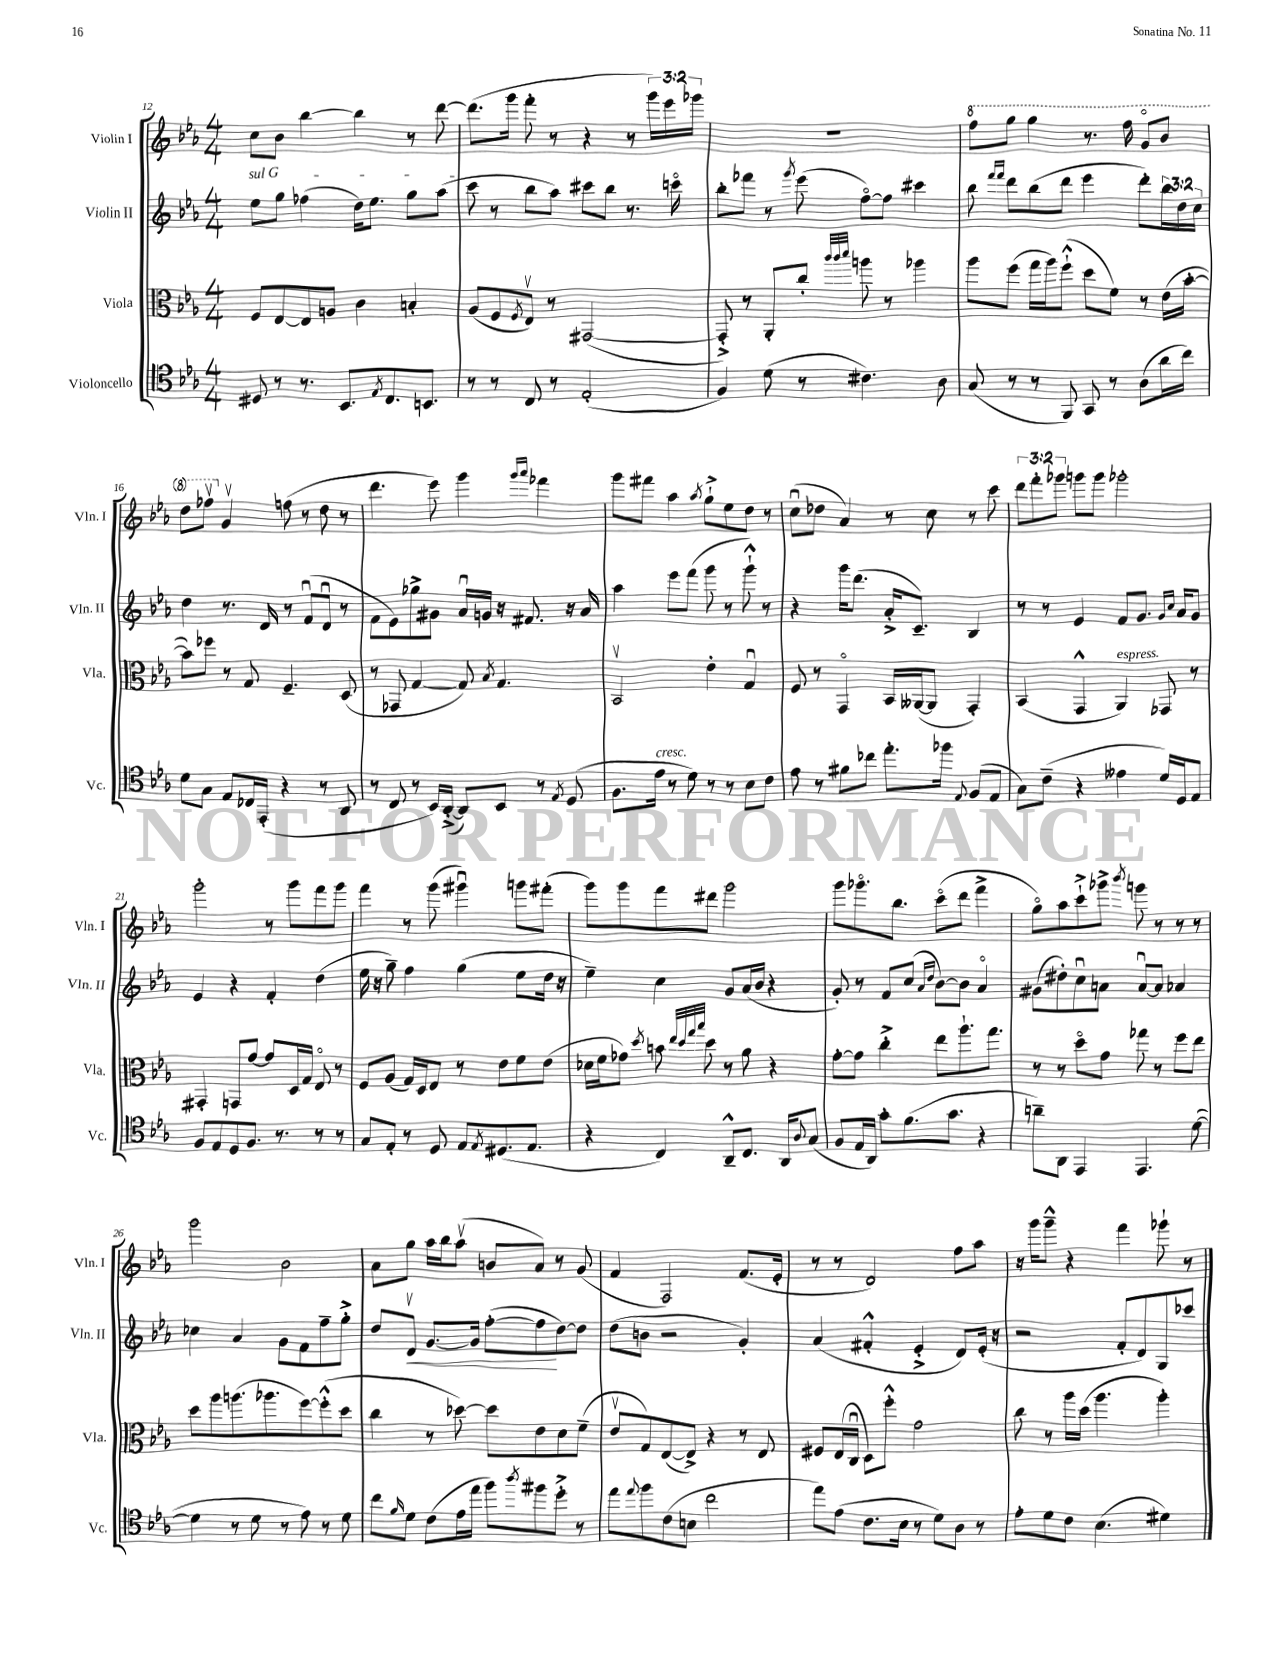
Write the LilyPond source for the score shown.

<<
\new StaffGroup <<
\new Staff = "s0" \with { instrumentName = "Violin I" shortInstrumentName = "Vln. I" } {
    \clef treble \key ees \major \numericTimeSignature \time 4/4 \override Staff.TupletNumber.text = #tuplet-number::calc-fraction-text
    c''8 bes'8 bes''4~ bes''4 r8 d'''8~ |
    d'''8.( g'''16 f'''8-. r8 r4 r8 \tuplet 3/2 { g'''16) ees'''16 ges'''16 } |
    R1 |
    \ottava #1 f'''8 g'''8 g'''4 r8. f'''16 g''8\flageolet bes''8 |
    d'''8 fes'''8\upbow \ottava #0 g'4\upbow f''!8( r8 d''8 r8 |
    d'''4. ees'''8) g'''4 \grace { g'''16 aes'''16 } fes'''4 |
    g'''8 fis'''8 aes''4 \acciaccatura { aes''8 } g''8-!-> ees''8 d''8 r8 |
    c''8\downbow( des''8 aes'4) r8 c''8 r8 c'''8 |
    \tuplet 3/2 { d'''8 f'''8-. ges'''8 } g'''8 g'''8 ges'''2-. |
    g'''2-. r8 g'''8 f'''8 g'''8 |
    f'''4 r8 g'''8( gis'''4\downbow) g'''8 fis'''8-.( |
    g'''8) g'''8 f'''8 dis'''8 g'''2 |
    g'''8 ges'''8.\flageolet bes''8. c'''8\flageolet( d'''8 f'''4-> |
    g''8\flageolet) aes''8 c'''8-!-> ges'''8-> \acciaccatura { bes'''8 } g'''8 r8 r8 r8 |
    g'''2 bes'2 |
    aes'8 g''8 aes''16 bes''16 aes''8\upbow( b'8 aes'8) r8 g'8( |
    f'4 f2) f'8.( ees'16-. |
    r8 r8 d'2) f''8 aes''8 |
    r16 g'''16 g'''8---^ r4 f'''4 ges'''8-! r8 \bar "|." |
}
\new Staff = "s1" \with { instrumentName = "Violin II" shortInstrumentName = "Vln. II" } {
    \clef treble \key ees \major \numericTimeSignature \time 4/4 \override Staff.TupletNumber.text = #tuplet-number::calc-fraction-text
    \once \override TextSpanner.bound-details.left.text = \markup { \italic "sul G" } ees''8\startTextSpan g''8 fes''4( d''16) ees''8. g''8 aes''8( |
    c'''8\stopTextSpan r8 bes''8 aes''8) cis'''8 bes''8 r8. c'''16\flageolet |
    bes''8-. fes'''8 r8 \acciaccatura { g'''8 } ees'''8( f''8~\flageolet) f''8 cis'''4 |
    bes''8 \grace { f'''16 f'''16 } d'''8 bes''8( d'''8 ees'''4 d'''8-.) \tuplet 3/2 { bes''16 d''16 c''16 } |
    d''4 r8. d'16 r8 f'8\downbow( d'8\downbow r8 |
    f'8 ees'8) ges''8-> gis'8 aes'16\downbow g'16 r16 fis'8. r16 aes'16 |
    aes''4 ees'''8 f'''8( g'''8 r8 g'''8-!-^) r8 |
    r4 g'''16 d'''8.( aes'16-.-> c'8.--) bes4 |
    r8 r8 ees'4 f'8 g'8. \grace { g'16 c''16 } aes'16 g'8 |
    ees'4 r4 f'4-. d''4( |
    ees''16 r16 g''8--) f''4 g''4( ees''8 d''16 r16 |
    ees''4--) c''4 g'8 aes'16( bes'16 r4 |
    g'8-.) r8 f'8 c''8( \grace { aes'16 d''16 } bes'8~) bes'8 aes'4\flageolet |
    gis'8( dis''8-.) c''8\downbow a'8 a'8~\downbow a'8 aes'4 |
    ces''4 aes'4 g'8 f'8 f''8-- g''8-.-> |
    d''8 d'8\upbow\< g'8.~ g'16 f''8~-.( f''8\! d''8~) d''8 |
    d''8( b'8 r2 g'4-.) |
    aes'4( fis'4-.-^ ees'4-.-> d'8) ees'16-.( r16 |
    r2 f'8-. d'8) g8 ces'''8 \bar "|." |
}
\new Staff = "s2" \with { instrumentName = "Viola" shortInstrumentName = "Vla." } {
    \clef alto \key ees \major \numericTimeSignature \time 4/4
    f8 ees8~ ees8 a8 c'4 b4-. |
    aes8( f8 \acciaccatura { f8 } ees8\upbow) r8 gis,2~( |
    gis,8-.->) r8 aes,8-. c''8-. \grace { c'''32 c'''32 d'''32 } a''8 r8 aes''4 |
    aes''8 f''8( g''16 aes''16) f''8-!-^( d''8 f'8) r8 ees'16( bes'16~-. |
    bes'8) fes''8 r8 g8 f4.-- d8( |
    r8 ges,8 g4~ g8) \acciaccatura { bes8 } g4. |
    bes,2\upbow ees'4-. g4\downbow |
    f8 r8 g,4\flageolet bes,16 aeses,16~( aeses,8 g,4-.) |
    bes,4( g,4-^ aes,4^\markup { \italic "espress." }) ges,8 r8 |
    gis,4-. g,8 g'8~ g'8 d16 g16 ees8\flageolet r8 |
    f8 aes8( g16) d16 ees8 r8 ees'8 f'8 ees'8( |
    des'16 f'16 ges'8) \acciaccatura { d''8 } b'8 \grace { ees''32 d''32 g''32 bes''32 } d''8 r8 aes'8 r4 |
    g'8~-. g'8 c''4-.-> ees''8 aes''8.-! g''8. |
    r8 r8 d''8\flageolet g'8 ges''8 r8 f''8 ees''8 |
    d''8 aes''8 a''8.( aes''8. f''8~) f''8-.-^( d''8 |
    c''4 r8 des''8~) des''8 ees'8 d'8 f'8--( |
    ees'8\upbow g8) ees8~( ees8->) r4 r8 ees8 |
    fis8 ees16( c16\downbow d8) f''8-.-^ g'2 |
    c''8 r8 aes''16 d''16( aes''4. aes''4-.) \bar "|." |
}
\new Staff = "s3" \with { instrumentName = "Violoncello" shortInstrumentName = "Vc." } {
    \clef tenor \key ees \major \numericTimeSignature \time 4/4
    dis8 r8 r8. bes,8. \acciaccatura { ees8 } c8. b,8. |
    r8 r8 c8 r8 ees2-.( |
    f4) d'8( r8 cis'4.) aes8 |
    g8( r8 r8 f,8) g,8 r8 aes8( aes'16 c''16) |
    d'8 g8 ees8 ces16 ees,16-.( r4 r8 aes,8 |
    r8 c8 r8 bes,16) aes,16~-.->( aes,8) bes,8 r8 \acciaccatura { ees8 } d8( |
    f8. ees'16^\markup { \italic "cresc." } r8 d'8) r8 r8 bes8 c'8 |
    ees'8 r8 fis'8 ces''8 ees''8.-. fes''16 \appoggiatura { ees8 } f8( ees8 |
    g8) c'8--( r4 eeses'4 d'16) d16 ees8 |
    f8 ees8 d8 f8. r8. r8 r8 |
    g8 ees8-. r8 d8 ees8 \acciaccatura { ees8 } dis8.( ees8. |
    r4 c4) aes,8---^ c8. aes,16 \appoggiatura { aes8 } g8( |
    f8 ees16 aes,16) g'8-. f'8.( g'8. r4 |
    a'8--) aes,8 ees,4 ees,4. d'8~( |
    d'4 r8 d'8 r8 ees'8) r8 d'8 |
    c''8 \grace { f'16 } d'8 c'8( ees'16 ees''16 f''8) \acciaccatura { aes''8 } fis''8 d''8-.-> r8 |
    ees''8 \appoggiatura { ees''8 } f''8 c'8( b8 c''2 |
    ees''8) ees'8( c'8. bes16 r8 d'8) aes8 r8 |
    ees'8-. d'8 c'8 bes4.( dis'4) \bar "|." |
}
>>
>>
\layout { \context { \Score currentBarNumber = #12 } }
